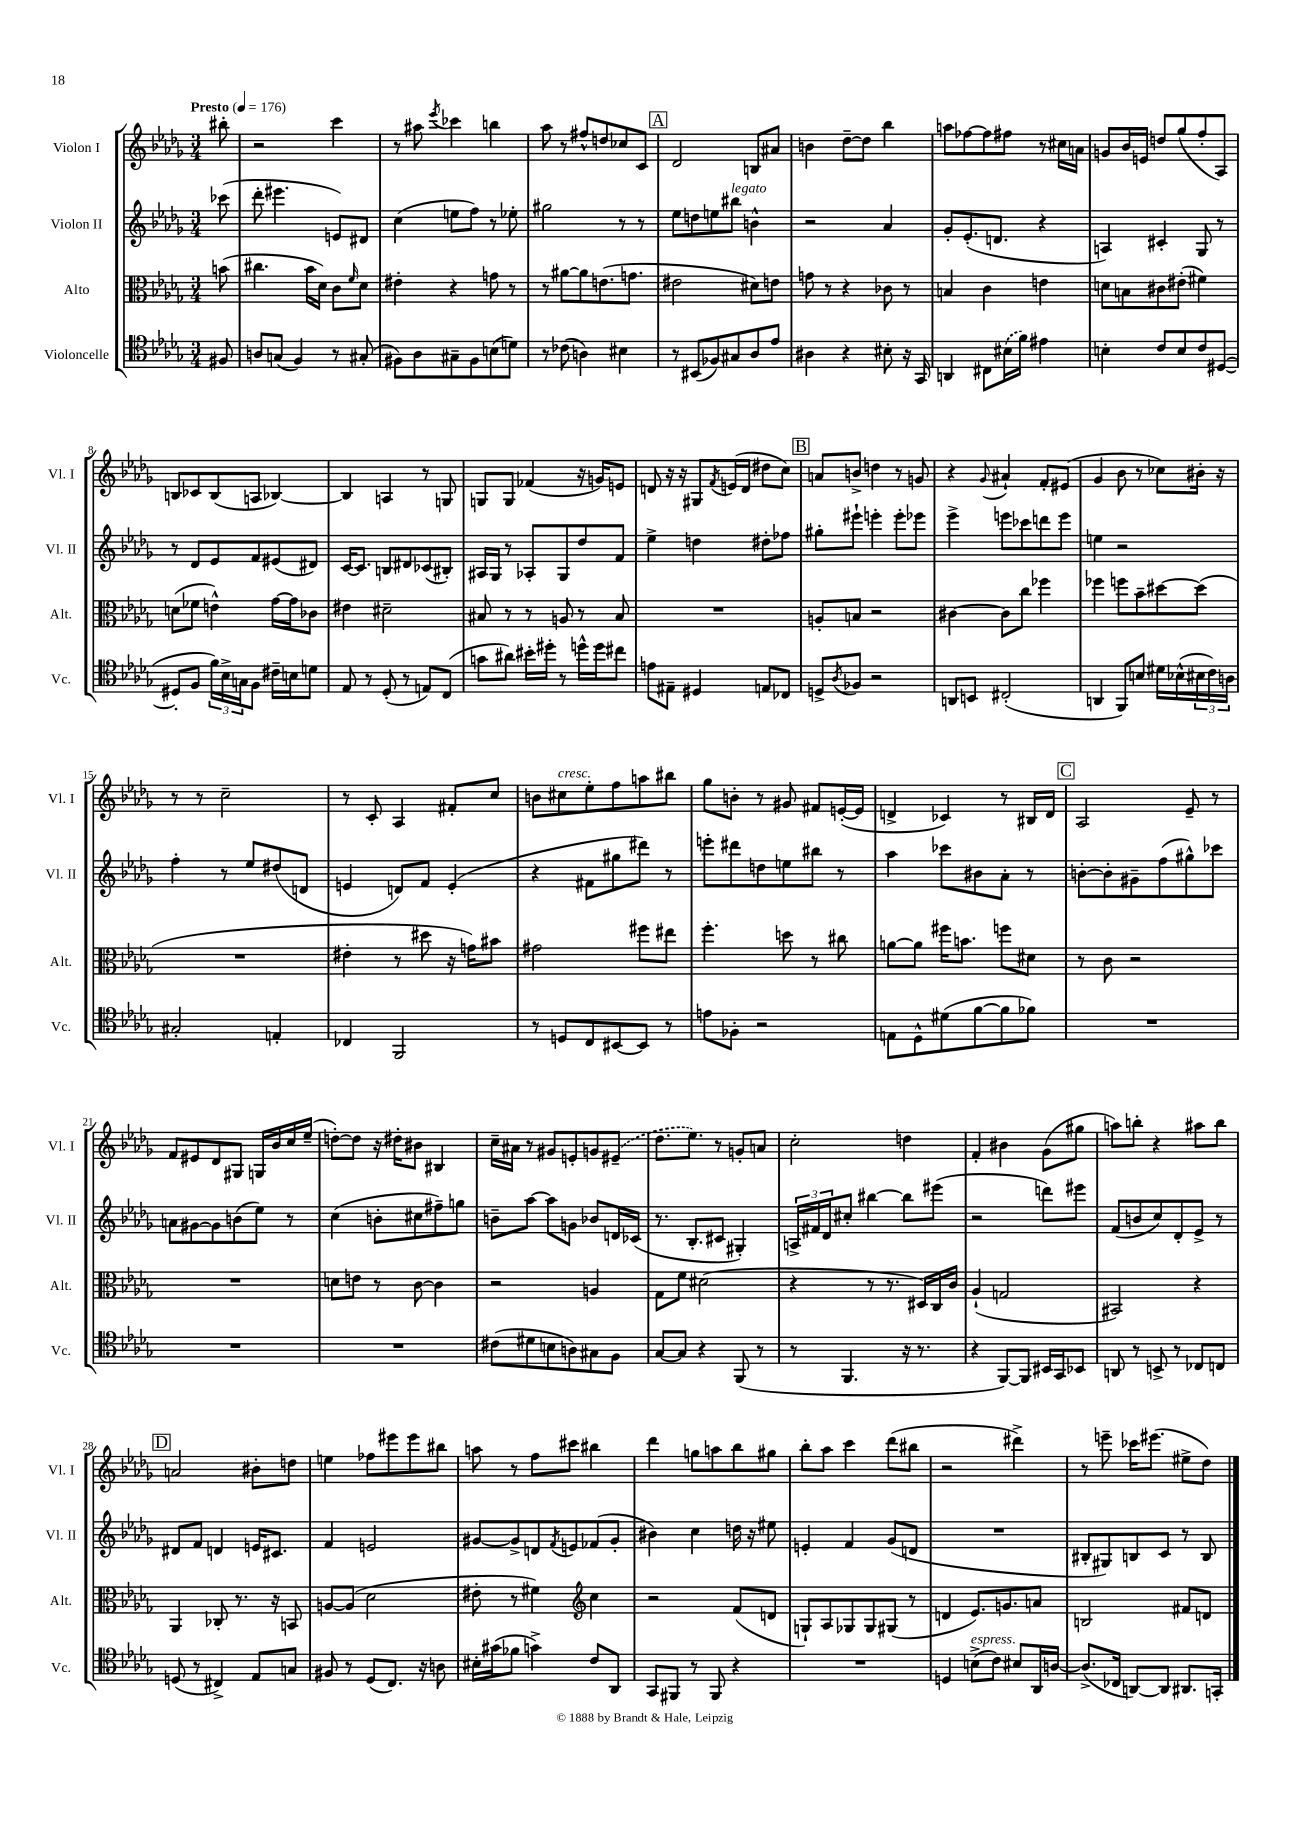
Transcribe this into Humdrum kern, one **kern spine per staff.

**kern	**kern	**kern	**kern
*staff4	*staff3	*staff2	*staff1
*clefC4	*clefC3	*clefG2	*clefG2
*k[b-e-a-d-g-]	*k[b-e-a-d-g-]	*k[b-e-a-d-g-]	*k[b-e-a-d-g-]
*M3/4	*M3/4	*M3/4	*M3/4
*MM176	*MM176	*MM176	*MM176
8F#	(8b	(8ccc-	8bb#'
=	=	=	=
8A	4.cc#	8ddd-'	2r
(8G	.	4.eee#	.
4F)	.	.	.
.	16b-	.	.
.	16d-)	.	.
8r	8c	8e)	4ccc
.	16qqf	.	.
(8G#'	8d-	8d#	.
=	=	=	=
8F#)	4e#'	(4cc	8r
8A-	.	.	8aa#
.	.	.	8qeee-
8G#~	4r	8ee	4ccc-
8F#	.	8ff)	.
(8B	8g	8r	4bb
8d)	8r	8ee-'	.
=	=	=	=
8r	8r	2gg#	8aa-
(8c-	[8a#	.	8r
4A)	8a#]	.	8ff#^^
.	(8.e	.	8dd
4B#	.	8r	8cc-
.	8.g	.	.
.	.	8r	8c
=	=	=	=
8r	2e#	8ee-	2d-
(8BB#	.	8dd	.
8F-)	.	8ee	.
8G#	.	8bb#	.
8A-	8d#)	4b^^	8B
8e-	8e	.	8a#
=	=	=	=
4A#	8g	2r	4b
.	8r	.	.
4r	4r	.	[8dd-~
.	.	.	8dd-]
8B#'	8c-	4a-	4bb-
16r	8r	.	.
16GG-	.	.	.
=	=	=	=
4AA	4B	8g-'	8aa
.	.	(8.e-'	[8ff-
8C#	4c	.	8ff-]
.	.	8.d	.
(16B#	.	.	8ff#
16f)	.	.	.
4e#	4e	4r	8r
.	.	.	16cc#
.	.	.	16a
=	=	=	=
4B'	8d	4A)	8g
.	8B	.	16b-
.	.	.	16e
8c	8c#	4c#'	8dd
8B	(8e#'	.	(8gg-
8c	4f#)	8G-	8ff'
([8D#	.	8r	8A-)
=	=	=	=
8D#']	(8d	8r	8B
8F	8f-	8d-	8c-
24f)	4e^^)	8e-	(8B
24B-^	.	.	.
24G	.	.	.
8F	.	8f	8A
16c#~	[16g-	(8e#	[4B-)
16B	16g-]	.	.
8d	8c-	8d#)	.
=	=	=	=
8E-	4e#	[16c	4B-]
.	.	8.c]	.
8r	.	.	.
(8D-'	2d#~	8B	4A
8r	.	8d#	.
8E)	.	(8c-	8r
(8C	.	8B#')	8G
=	=	=	=
8g	8B#	16A#	8G
.	.	16G-	.
8a#)	8r	8r	8G
16b#'	8r	8A-'	(4f-
16dd#'	.	.	.
8r	8A	8G-	.
16dd^^	8r	8dd-	16r
16dd	.	.	16g)
8cc#	8B#	8f	8e
=	=	=	=
8e	2.r	4ee-^	8d
8E#~	.	.	16r
.	.	.	16r
4D#	.	4dd	8G#
.	.	.	8qf
.	.	.	(16e
.	.	.	16d
8E	.	8dd#'	8dd#
8C-	.	8ff-	8cc)
=	=	=	=
8D^	8A'	8gg#'	8a
8qA-	.	.	.
8F-	8B	8eee#`	8b^
2r	2r	4eee'	4dd
.	.	8eee'	8r
.	.	8eee-	8g
=	=	=	=
8AA	[4c#	4eee-^	4r
8BB	.	.	.
.	.	.	8qqg-
(2C#'	8c#]	8eee	4a#`
.	8cc	8ccc-	.
.	4ff-	8ddd	8f'
.	.	8eee	(8e#
=	=	=	=
4AA	4ff-	4ee	4g-
8FF)	8ff	2r	8b-
8B	8b-~	.	8r
16d#	[8dd#	.	8cc-)
(16B-^^	.	.	.
24B#	(8dd#]	.	16b#'
24c)	.	.	.
.	.	.	16r
24A	.	.	.
=	=	=	=
2G#'	2.r	4ff'	8r
.	.	.	8r
.	.	8r	2cc~
.	.	8ee-	.
4E'	.	(8dd#	.
.	.	8d	.
=	=	=	=
4C-	4e#'	4e	8r
.	.	.	8c'
2FF	8r	8d)	4A-
.	8dd#	8f	.
.	16r	(4e'	8f#'
.	16g)	.	.
.	8b#	.	8cc
=	=	=	=
8r	2g#	4r	8b
8D	.	.	8cc#
8C	.	8f#	8ee-'
[8BB#	.	8gg#	8ff
8BB#]	8ff#	8ddd#)	8aa
8r	8ee#	8r	8bb#
=	=	=	=
8e	4.ff'	8eee'	8gg-
8F-'	.	8ddd#	8b'
2r	.	8dd	8r
.	8dd	8ee	8g#
.	8r	8bb#	8f#
.	8cc#	8r	([16e'
.	.	.	16e]
=	=	=	=
8E	[8a	4aa-	4d^
8D-^^	8a]	.	.
(8d#	16ff#	8ccc-	4c-)
.	8.b	.	.
[8f	.	8b#	.
8f]	8ff	8a-'	8r
8f-)	8d#	8r	16B#
.	.	.	16d
=	=	=	=
2.r	8r	[8b'	2A-
.	8c	8b']	.
.	2r	8g#~	.
.	.	(8ff	.
.	.	8gg#^^)	8e-~
.	.	8ccc-	8r
=	=	=	=
2.r	2.r	8a	8f
.	.	[8g#	8e#
.	.	8g#]	8d-
.	.	(8b	8G#
.	.	8ee-)	16G
.	.	.	16b-
.	.	8r	16cc
.	.	.	(16ee-~
=	=	=	=
2.r	8d	(4cc	[8dd')
.	8e	.	8dd]
.	8r	8b'	16r
.	.	.	16dd#'
.	[8c	8cc#	8b#
.	4c]	8ff#~)	4B#
.	.	8gg	.
=	=	=	=
(8c#	2r	8b~	16cc~
.	.	.	16a#
8d#	.	[8aa-	8r
8B	.	8aa-]	8g#
8A)	.	8g	8e'
8G#	4A	8b-	8g
8F	.	16d	(8e#~
.	.	(16c-	.
=	=	=	=
[8G-	8G-	8.r	8.dd-
8G-]	8f	.	.
.	.	8.B-'	8.ee-)
4r	(2d#	.	.
.	.	8c#	8r
(8FF	.	4G#')	8g'
8r	.	.	8a
=	=	=	=
8r	4r	24A^	2cc'
.	.	24f#	.
.	.	24d-	.
4.FF	.	8cc#'	.
.	8r	[4bb#	.
.	8.r	.	.
16r	.	8bb#]	4dd
8.r	16D#)	.	.
.	16C	(8eee#	.
.	16c	.	.
=	=	=	=
4r	(4A-`	2r	4f'
[8FF)	2G	.	4b#
8FF]	.	.	.
16BB#	.	8ddd)	(8g-
16GG-	.	.	.
8BB-	.	8eee#	8gg#
=	=	=	=
8AA	2BB#)	(8f	8aa)
8r	.	8b	8bb'
8BB^	.	8cc)	4r
8r	.	8d-'	.
8C-	4r	8e-^	8aa#
8C	.	8r	8bb
=	=	=	=
(8D	4AA-	8d#	2a
8r	.	8f	.
4C#^)	8C-'	4d	.
.	8.r	.	.
8E-	.	16e	8b#'
.	16r	8.c#	.
8G	8BB	.	8dd
=	=	=	=
8F#	[8A	4f	4ee
8r	(8A]	.	.
(8D-	2d-	2e	8ff-
8.C)	.	.	8eee#
.	.	.	8eee#
16r	.	.	.
8A	.	.	8bb#
=	=	=	=
16B#'	8e#'	[8g#	8aa
(16g#	.	.	.
8f-	8r	8g#^]	8r
4g^)	4f#)	8d	8ff
.	.	8qf	.
.	.	8e	8ccc#
*	*clefG2	*	*
8c	4cc	(8f-	4bb#
8AA-	.	8g#'	.
=	=	=	=
8GG-	2r	4b#)	4ddd-
8FF#	.	.	.
8r	.	4cc	8gg
8FF#	.	.	8aa
4r	(8f	16dd	8bb-
.	.	16r	.
.	8d	8ee#	8gg#
=	=	=	=
2.r	8G`)	4e'	8bb-'
.	8A-	.	8aa-
.	8G-	4f	4ccc
.	8G-	.	.
.	(8G#	(8g-	(8ddd-
.	8r	8d	8bb#
=	=	=	=
4D	4d	2.r	2r
(8B^	8.e-)	.	.
8c)	.	.	.
.	8.g	.	.
8B#	.	.	4ddd#^)
16AA-	8a	.	.
[16A	.	.	.
=	=	=	=
(8.A^]	2B	8B#'	8r
.	.	8G#)	8eee~
16C-	.	.	.
[8AA)	.	8B	16ccc-
.	.	.	(8.eee#
8AA]	.	8c	.
8.AA#	8f#	8r	8ee#^
.	8d	8B	8dd-)
16GG'	.	.	.
==	==	==	==
*-	*-	*-	*-
